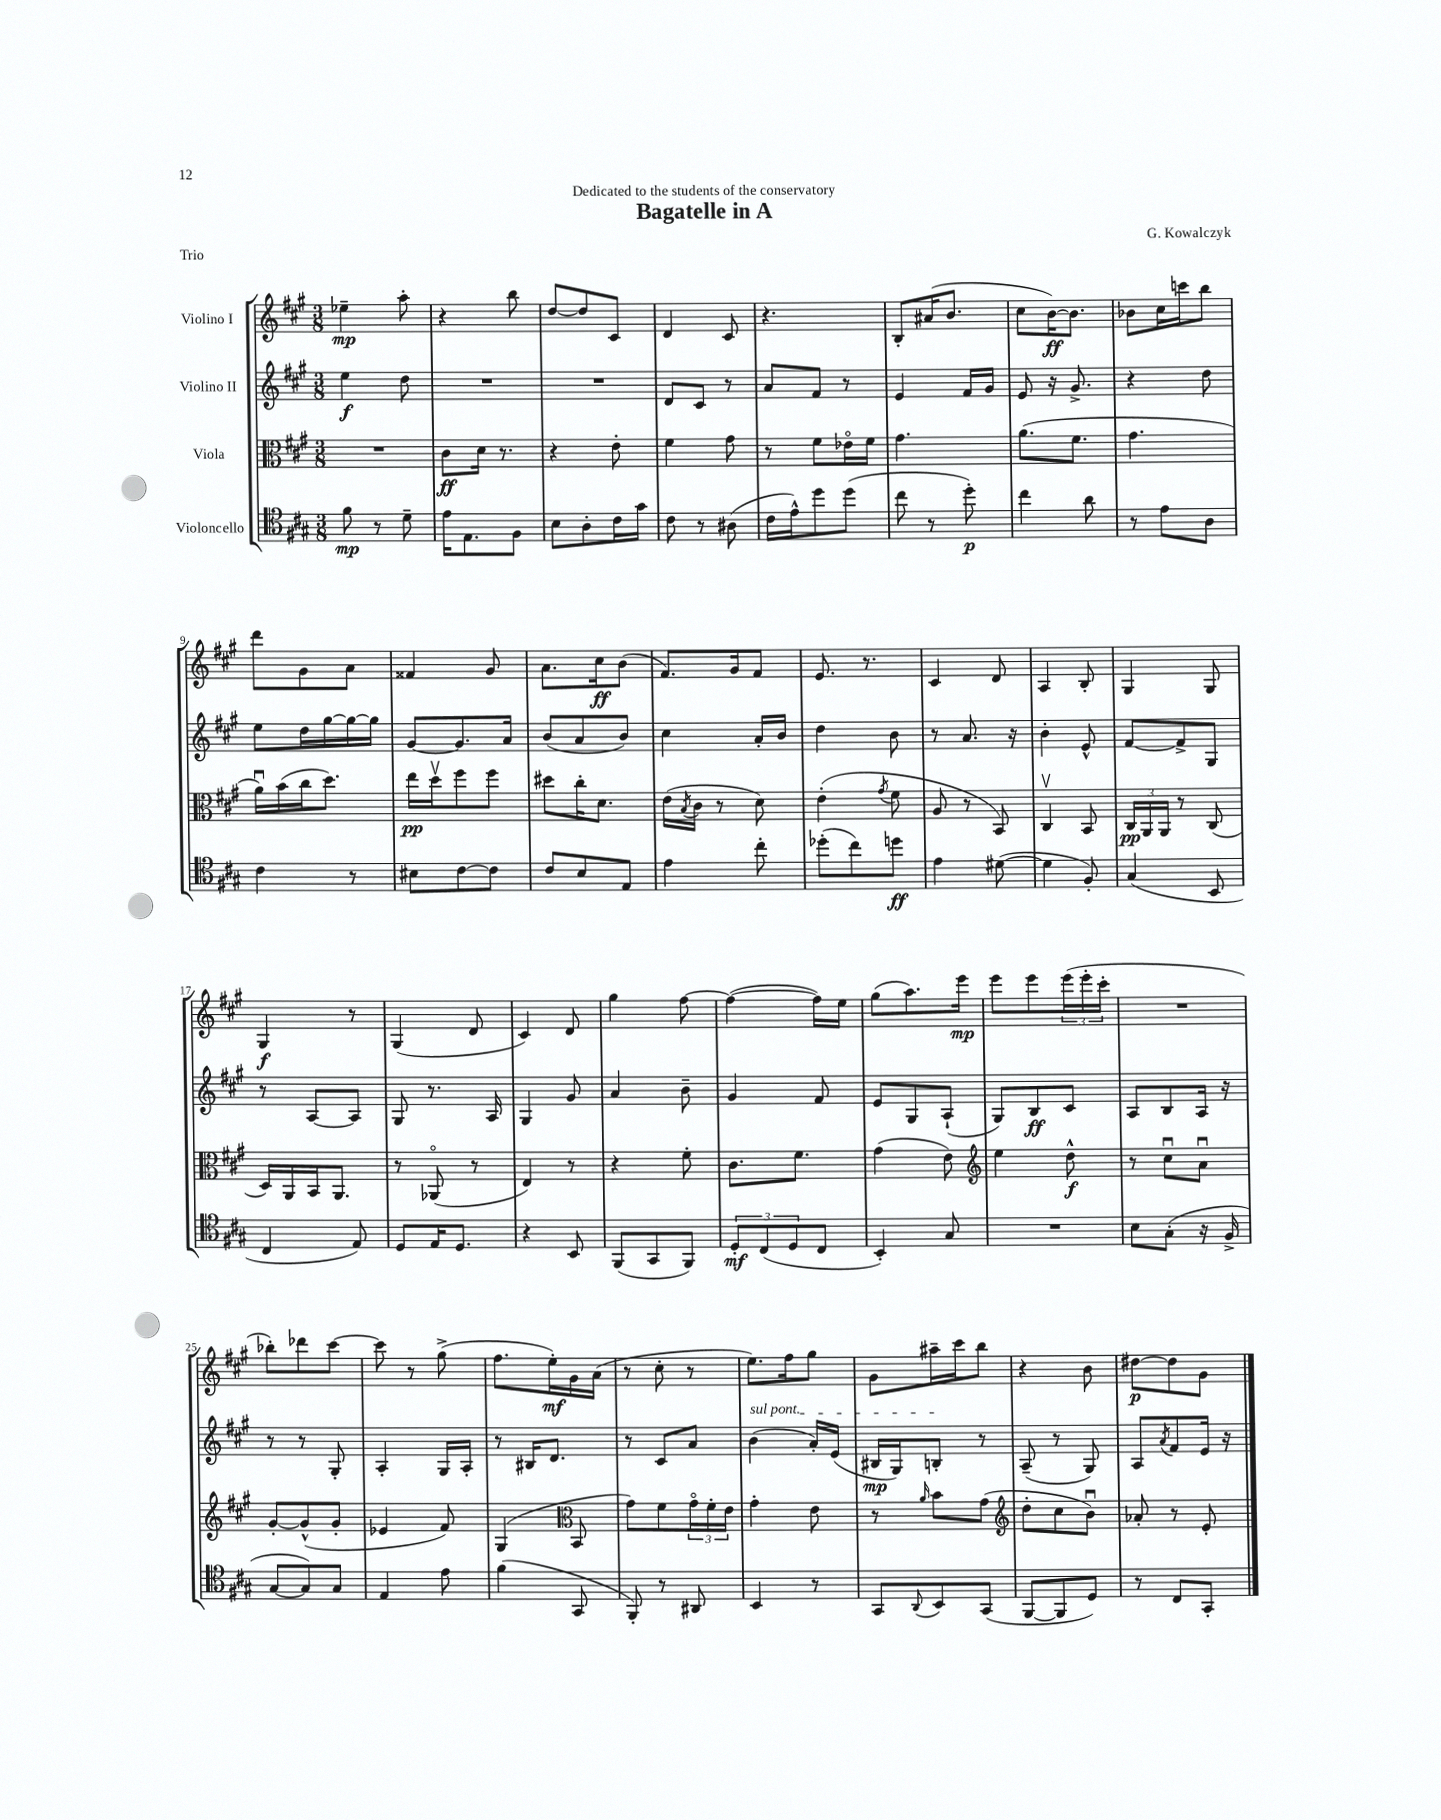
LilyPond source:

\header { title = "Bagatelle in A" composer = "G. Kowalczyk" dedication = "Dedicated to the students of the conservatory" piece = "Trio" }
<<
\new StaffGroup <<
\new Staff = "s0" \with { instrumentName = "Violino I" } {
    \clef treble \key a \major \numericTimeSignature \time 3/8
    ees''4--\mp a''8-. |
    r4 b''8 |
    d''8~ d''8 cis'8 |
    d'4 cis'8 |
    r4. |
    b8-. ais'16( b'8. |
    cis''8 b'16~\ff) b'8. |
    bes'8 cis''16 c'''16 b''8 |
    d'''8 gis'8 a'8 |
    fisis'4 gis'8 |
    a'8. cis''16\ff b'8( |
    fis'8.) gis'16 fis'8 |
    e'8. r8. |
    cis'4 d'8 |
    a4 b8-. |
    gis4 gis8 |
    gis4\f r8 |
    gis4( d'8 |
    cis'4) d'8 |
    gis''4 fis''8~ |
    fis''4~( fis''16) e''16 |
    gis''8( a''8.) e'''16\mp |
    e'''8 e'''8 \tuplet 3/2 { e'''16( e'''16-. cis'''16-. } |
    R4. |
    bes''8-.) des'''8 cis'''8~ |
    cis'''8 r8 gis''8->( |
    fis''8. e''16-.\mf) gis'16 a'16( |
    r8 cis''8-. r8 |
    e''8.) fis''16 gis''8 |
    gis'8 ais''16-- cis'''16 b''8 |
    r4 b'8 |
    dis''8~\p dis''8 gis'8 \bar "|." |
}
\new Staff = "s1" \with { instrumentName = "Violino II" } {
    \clef treble \key a \major \numericTimeSignature \time 3/8
    e''4\f d''8 |
    R4. |
    R4. |
    d'8 cis'8 r8 |
    a'8 fis'8 r8 |
    e'4 fis'16 gis'16 |
    e'8 r16 gis'8.-> |
    r4 d''8 |
    e''8 d''16 gis''16~ gis''16~ gis''16 |
    gis'8~ gis'8. a'16 |
    b'8( a'8 b'8) |
    cis''4 a'16-. b'16 |
    d''4 b'8 |
    r8 a'8. r16 |
    b'4-. e'8-^ |
    fis'8~ fis'8-> gis8 |
    r8 a8~ a8 |
    gis8 r8. a16 |
    gis4 gis'8 |
    a'4 b'8-- |
    gis'4 fis'8 |
    e'8 gis8 a8-!( |
    gis8) b8\ff cis'8 |
    a8 b8 a16 r16 |
    r8 r8 gis8-. |
    a4-. gis16 a16-. |
    r8 bis16 d'8. |
    r8 cis'8 a'8 |
    \once \override TextSpanner.bound-details.left.text = \markup { \italic "sul pont." } b'4\startTextSpan( a'16-.) e'16( |
    bis16\mp gis16) b8-.\stopTextSpan r8 |
    a8--( r8 gis8) |
    a8 \acciaccatura { a'8 } fis'8 e'16 r16 \bar "|." |
}
\new Staff = "s2" \with { instrumentName = "Viola" } {
    \clef alto \key a \major \numericTimeSignature \time 3/8
    R4. |
    cis'8\ff d'16 r8. |
    r4 e'8-. |
    fis'4 gis'8 |
    r8 fis'8 ees'16\flageolet fis'16 |
    gis'4. |
    a'8.( fis'8. |
    gis'4. |
    a'16\downbow) b'16( cis''16 d''8.) |
    e''16\pp d''16\upbow fis''8 fis''8 |
    dis''8 cis''16-. d'8. |
    e'16( \acciaccatura { b8 } cis'16 r8 d'8) |
    e'4-.( \acciaccatura { gis'8 } fis'8 |
    a8 r8 b,8) |
    cis4\upbow b,8 |
    \tuplet 3/2 { cis16\pp a,16 a,16 } r8 cis8( |
    d16) a,16 b,16 a,8. |
    r8 aes,8\flageolet( r8 |
    e4) r8 |
    r4 fis'8-. |
    cis'8. fis'8. |
    gis'4( e'8) |
    \clef treble e''4 d''8-^\f |
    r8 cis''8\downbow a'8\downbow |
    gis'8~-. gis'8-^( gis'8-. |
    ees'4 fis'8) |
    gis4( \clef alto b,8 |
    gis'8) fis'8 \tuplet 3/2 { gis'16\flageolet fis'16-. e'16 } |
    gis'4-. e'8 |
    r8 \grace { a'16 } b'8 gis'8( |
    \clef treble d''8-. cis''8 b'8\downbow) |
    aes'8-. r8 e'8-. \bar "|." |
}
\new Staff = "s3" \with { instrumentName = "Violoncello" } {
    \clef tenor \key a \major \numericTimeSignature \time 3/8
    fis'8\mp r8 d'8-- |
    e'16 e8. fis8 |
    b8 a8-. cis'16 gis'16 |
    cis'8 r8 ais8( |
    cis'16 e'16-^) d''8 d''8( |
    cis''8 r8 d''8-.\p) |
    cis''4 a'8 |
    r8 e'8 a8 |
    cis'4 r8 |
    bis8 cis'8~ cis'8 |
    cis'8 b8 e8 |
    e'4 cis''8-. |
    des''8-.( cis''8) d''8\ff |
    e'4 dis'8~( |
    dis'4 fis8-.) |
    gis4( b,8 |
    cis4 e8) |
    d8 e16 d8. |
    r4 b,8 |
    fis,8( gis,8 fis,8) |
    \tuplet 3/2 { d8-.\mf cis8( d8 } cis8 |
    b,4-.) gis8 |
    R4. |
    b8 gis8-.( r16 fis16-> |
    gis8~ gis8) gis8 |
    e4 e'8 |
    fis'4( gis,8 |
    fis,8-.) r8 ais,8 |
    b,4 r8 |
    gis,8 \appoggiatura { a,8 } b,8 gis,8( |
    fis,8~ fis,8 d8) |
    r8 cis8 gis,8-. \bar "|." |
}
>>
>>
